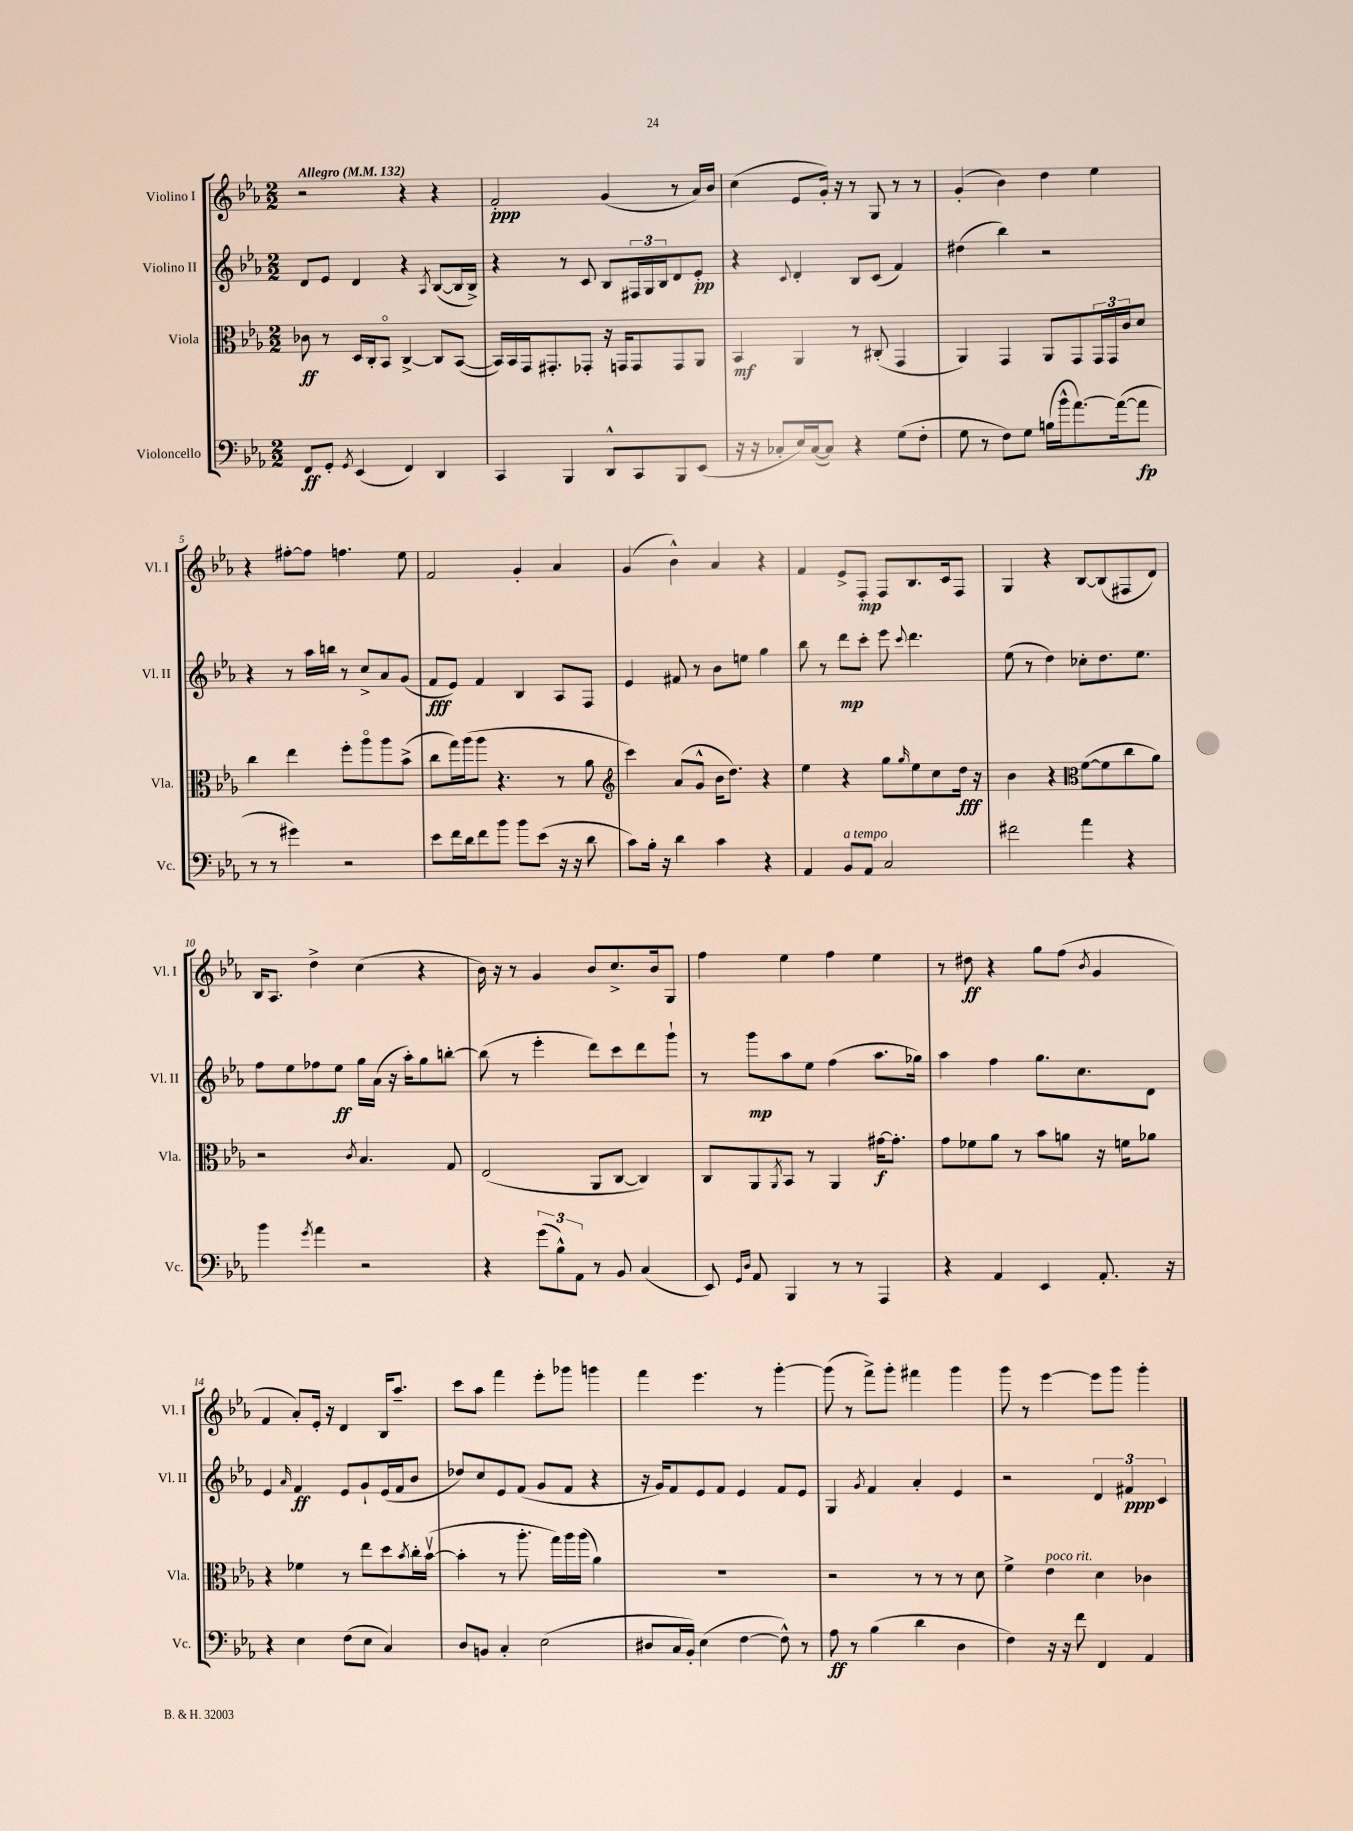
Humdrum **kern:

**kern	**dynam	**kern	**dynam	**kern	**dynam	**kern	**dynam
*part4	*part4	*part3	*part3	*part2	*part2	*part1	*part1
*staff4	*staff4	*staff3	*staff3	*staff2	*staff2	*staff1	*staff1
*I"Violoncello	*	*I"Viola	*	*I"Violino II	*	*I"Violino I	*
*I'Vc.	*	*I'Vla.	*	*I'Vl. II	*	*I'Vl. I	*
*clefF4	*	*clefC3	*	*clefG2	*	*clefG2	*
*k[b-e-a-]	*	*k[b-e-a-]	*	*k[b-e-a-]	*	*k[b-e-a-]	*
*M2/2	*	*M2/2	*	*M2/2	*	*M2/2	*
*MM132	*	*MM132	*	*MM132	*	*MM132	*
=1	=1	=1	=1	=1	=1	=1	=1
!	!	!	!	!	!	!LO:TX:a:B:t=Allegro	!
8FF/L	ff	8c-X\	ff	8d/L	.	2r	.
8GG'/J	.	8r	.	8e-/J	.	.	.
8qGG/	.	.	.	.	.	.	.
(4EE-/	.	16D/LL	.	4d/	.	.	.
.	.	16C'/J	.	.	.	.	.
.	.	8BB-/J	.	.	.	.	.
4FF/)	.	[4C^/	.	4r	.	4r	.
.	.	.	.	8qA-/	.	.	.
4DD/	.	8C/L]	.	([8B-/L	.	4r	.
.	.	([8BB-/J	.	16B-/L]	.	.	.
.	.	.	.	16B-^/JJ)	.	.	.
=2	=2	=2	=2	=2	=2	=2	=2
4CC/	.	16BB-/LL])	.	4r	.	2f'/	ppp
.	.	16BB-/	.	.	.	.	.
.	.	16GG/J	.	.	.	.	.
.	.	8.GG#X'/	.	.	.	.	.
4BBB-/	.	.	.	8r	.	.	.
.	.	8GG-X'/J	.	8c/	.	.	.
8DD^^/L	.	16r	.	8B-/L	.	(4g/	.
.	.	16GGn/KL	.	.	.	.	.
8CC/	.	8GG/	.	24F#X/L	.	.	.
.	.	.	.	24G/	.	.	.
.	.	.	.	24B-/J	.	.	.
8BBB-/	.	8GG/	.	8d/	.	8r	.
(8EE-/J	.	8AA-/J	.	8e-'/J	pp	16a-/LL)	.
.	.	.	.	.	.	16b-/JJ	.
=3	=3	=3	=3	=3	=3	=3	=3
16r	.	4BB-/	mf	4r	.	(4cc\	.
16r	.	.	.	.	.	.	.
8C-X'/L	.	.	.	.	.	.	.
.	.	.	.	8qqc/	.	.	.
16E-/L)	.	4AA-/	.	4d'/	.	8e-/L	.
([16C-/J	.	.	.	.	.	.	.
8C-/J])	.	.	.	.	.	16g'/Jk)	.
.	.	.	.	.	.	16r	.
4r	.	8r	.	8B-/L	.	8r	.
.	.	(8C#X'/	.	(8c/J	.	8G/	.
(8G\L	.	4GG/	.	4f/)	.	8r	.
8F'\J	.	.	.	.	.	8r	.
=4	=4	=4	=4	=4	=4	=4	=4
8G\	.	4AA-/)	.	(4dd#X\	.	(4g'/	.
8r	.	.	.	.	.	.	.
8F\L)	.	4GG/	.	4bb-\)	.	4b-\)	.
8G\J	.	.	.	.	.	.	.
(16Bn\LL	.	8AA-/L	.	2r	.	4dd\	.
16b-^^\J	.	.	.	.	.	.	.
[8.a-\)	.	8GG/	.	.	.	.	.
.	.	24GG/L	.	.	.	4ee-\	.
.	.	24GG/	.	.	.	.	.
(16a-\k_	.	.	.	.	.	.	.
.	.	24c/J	.	.	.	.	.
8a-\J]	fp	8d/J	.	.	.	.	.
!!LO:LB:g=z
=5	=5	=5	=5	=5	=5	=5	=5
8r	.	4cc\	.	4r	.	4r	.
8r	.	.	.	.	.	.	.
4g#X\)	.	4ee-\	.	8r	.	[8ff#X'\L	.
.	.	.	.	16aa-\LL	.	8ff#\J]	.
.	.	.	.	16bbn\JJ	.	.	.
2r	.	8ff'\L	.	8r	.	4.ffn\	.
.	.	8aa-\	.	8cc^/L	.	.	.
.	.	8aa-\	.	8a-/	.	.	.
.	.	(8b-^\J	.	(8g/J	.	8ee-\	.
=6	=6	=6	=6	=6	=6	=6	=6
8e-\L	.	8cc\L	.	8f/L	fff	2f/	.
16f\L	.	16gg\L)	.	8e-/J)	.	.	.
16d\J	.	(16aa-\J	.	.	.	.	.
8f\	.	8aa-\J	.	4f/	.	.	.
8b-\J	.	4.r	.	.	.	.	.
8b-\L	.	.	.	4B-/	.	4g'/	.
(8e-\J	.	.	.	.	.	.	.
16r	.	8r	.	8A-/L	.	4a-/	.
16r	.	.	.	.	.	.	.
8d\	.	8a-\	.	8F/J	.	.	.
=7	=7	=7	=7	=7	=7	=7	=7
*	*	*clefG2	*	*	*	*	*
8c\L)	.	4ccc\)	.	4e-/	.	(4g/	.
16B-'\Jk	.	.	.	.	.	.	.
16r	.	.	.	.	.	.	.
4d\	.	(8a-/L	.	8f#X/	.	4b-^^\)	.
.	.	8g^^/J	.	8r	.	.	.
4c\	.	16b-\KL	.	8b-\L	.	4a-/	.
.	.	8.dd\J)	.	.	.	.	.
.	.	.	.	8een\J	.	.	.
4r	.	4r	.	4gg\	.	4r	.
=8	=8	=8	=8	=8	=8	=8	=8
4AA-/	.	4ee-\	.	8bb-\	.	4f/	.
.	.	.	.	8r	.	.	.
!LO:TX:a:i:t=a tempo	!	!	!	!	!	!	!
8BB-/L	.	4r	.	8ddd\L	mp	8e-^/L	.
8AA-/J	.	.	.	8ccc'\J	.	8F'/J	mp
2C/	.	8gg\L	.	8eee-\	.	8F/L	.
.	.	16qqgg/	.	8qqccc/	.	.	.
.	.	8ee-\	.	4.ddd\	.	8.B-/	.
.	.	8cc\	.	.	.	.	.
.	.	.	.	.	.	16c/k	.
.	.	16dd\Jk	fff	.	.	8F/J	.
.	.	16r	.	.	.	.	.
=9	=9	=9	=9	=9	=9	=9	=9
2f#X\	.	4b-\	.	(8ee-\	.	4G/	.
.	.	.	.	8r	.	.	.
.	.	4r	.	4dd\)	.	4r	.
*	*	*clefC3	*	*	*	*	*
4a-\	.	([8f\L	.	8cc-X'\L	.	[8B-/L	.
.	.	8f\]	.	8.dd\	.	(8B-/]	.
4r	.	8cc\	.	.	.	8F#X/	.
.	.	.	.	8.ee-\J	.	.	.
.	.	8a-\J)	.	.	.	8d/J)	.
!!LO:LB:g=z
=10	=10	=10	=10	=10	=10	=10	=10
4b-\	.	2r	.	8ff\L	.	16B-/KL	.
.	.	.	.	.	.	8.A-/J	.
.	.	.	.	8ee-\	.	.	.
8qg/	.	.	.	.	.	.	.
4a-\	.	.	.	8ff-X\	.	4dd^\	.
.	.	.	.	8ee-\J	ff	.	.
.	.	8qc/	.	.	.	.	.
2r	.	4.B-/	.	16gg\LL	.	(4cc\	.
.	.	.	.	(16a-\JJ	.	.	.
.	.	.	.	16r	.	.	.
.	.	.	.	16aa-'\KL)	.	.	.
.	.	.	.	8gg\	.	4r	.
.	.	8G/	.	[8bbn'\J	.	.	.
=11	=11	=11	=11	=11	=11	=11	=11
4r	.	(2E-/	.	(8bb\]	.	16b-\)	.
.	.	.	.	.	.	16r	.
.	.	.	.	8r	.	8r	.
(12g\L	.	.	.	4eee-'\	.	4g/	.
12B-^^\)	.	.	.	.	.	.	.
12AA-\J	.	.	.	.	.	.	.
8r	.	8AA-/L	.	8ddd\L)	.	8b-/L	.
8BB-/	.	[8C/J	.	8ccc\	.	8.cc^/	.
(4C/	.	4C/])	.	8ddd\	.	.	.
.	.	.	.	.	.	16b-/k	.
.	.	.	.	8ggg`\J	.	8G/J	.
=12	=12	=12	=12	=12	=12	=12	=12
8EE-/)	.	8C/L	.	8r	.	4ff\	.
16qqGG/LL	.	.	.	.	.	.	.
16qqD/JJ	.	.	.	.	.	.	.
8AA-/	.	8AA-/	.	8ggg\L	mp	.	.
.	.	8qAA-/	.	.	.	.	.
4BBB-/	.	8BB-/J	.	8aa-\	.	4ee-\	.
.	.	8r	.	8ee-\J	.	.	.
8r	.	4AA-/	.	(4ff\	.	4ff\	.
8r	.	.	.	.	.	.	.
4AAA-/	.	[16g#X\KL	f	8.aa-\L	.	4ee-\	.
.	.	8.g#'\J]	.	.	.	.	.
.	.	.	.	16gg-X\Jk)	.	.	.
=13	=13	=13	=13	=13	=13	=13	=13
4r	.	8g\L	.	4aa-\	.	8r	.
.	.	8f-X\	.	.	.	8dd#X\	ff
4AA-/	.	8a-\J	.	4ff\	.	4r	.
.	.	8r	.	.	.	.	.
4EE-/	.	8b-\L	.	8.gg\L	.	8gg\L	.
.	.	8an\J	.	.	.	(8ff\J	.
.	.	.	.	8.cc\	.	.	.
.	.	.	.	.	.	8qb-/	.
8.AA-'/	.	16r	.	.	.	4g/	.
.	.	16fn\KL	.	.	.	.	.
.	.	8a-X\J	.	8d\J	.	.	.
16r	.	.	.	.	.	.	.
!!LO:LB:g=z
=14	=14	=14	=14	=14	=14	=14	=14
4r	.	4r	.	4e-/	.	4f/	.
.	.	.	.	16qqa-/	.	.	.
4E-\	.	4f-X\	.	4f/	ff	8a-'/L)	.
.	.	.	.	.	.	16e-'/Jk	.
.	.	.	.	.	.	16r	.
(8F\L	.	8r	.	8e-/L	.	4d/	.
8E-\J	.	8ee-\L	.	8g`/	.	.	.
4C/)	.	8dd\	.	(16e-/L	.	16B-/KL	.
.	.	.	.	16f/J	.	8.aa-~/J	.
.	.	8qb-/	.	.	.	.	.
.	.	16cc'\L	.	8b-/J	.	.	.
.	.	([16b-v\JJ	.	.	.	.	.
=15	=15	=15	=15	=15	=15	=15	=15
8D/L	.	4b-'\]	.	8dd-X/L)	.	8ccc\L	.
8BBn/J	.	.	.	8cc/	.	8aa-\J	.
4C'/	.	8r	.	8e-/	.	4fff\	.
.	.	8.aa-'\	.	(8f/J	.	.	.
(2E-\	.	.	.	8g/L	.	8eee-'\L	.
.	.	16gg\LL)	.	.	.	.	.
.	.	16aa-\	.	8f/J	.	8ggg-X\J	.
.	.	(16aa-\JJ	.	.	.	.	.
.	.	4a-\)	.	4r	.	4gggn\	.
=16	=16	=16	=16	=16	=16	=16	=16
8D#X/L	.	1r	.	16r	.	4fff\	.
.	.	.	.	16g/KL)	.	.	.
16C/L	.	.	.	8f/	.	.	.
16BB-'/JJ)	.	.	.	.	.	.	.
(4E-\	.	.	.	8e-/	.	4.eee-\	.
.	.	.	.	8f/J	.	.	.
[4F\	.	.	.	4e-/	.	.	.
.	.	.	.	.	.	8r	.
8F^^\])	.	.	.	8f/L	.	[4ggg'\	.
8r	.	.	.	8e-/J	.	.	.
=17	=17	=17	=17	=17	=17	=17	=17
8A-\	ff	2r	.	4G/	.	(8ggg\]	.
8r	.	.	.	.	.	8r	.
.	.	.	.	8qg/	.	.	.
(4B-\	.	.	.	4f/	.	8fff^\L)	.
.	.	.	.	.	.	8ggg'\J	.
4d\	.	8r	.	4a-'/	.	4fff#X\	.
.	.	8r	.	.	.	.	.
4D\	.	8r	.	4e-/	.	4ggg\	.
.	.	8d\	.	.	.	.	.
=18	=18	=18	=18	=18	=18	=18	=18
4F\)	.	4f^\	.	2r	.	8ggg\	.
.	.	.	.	.	.	8r	.
!	!	!LO:TX:a:i:t=poco rit.	!	!	!	!	!
16r	.	4e-\	.	.	.	[4eee-\	.
16r	.	.	.	.	.	.	.
8f\	.	.	.	.	.	.	.
4FF/	.	4d\	.	6d/	.	8eee-\L]	.
.	.	.	.	.	.	8ggg\J	.
.	.	.	.	6f#X/	ppp	.	.
4AA-/	.	4c-X\	.	.	.	4ggg'\	.
.	.	.	.	6c/	.	.	.
==	==	==	==	==	==	==	==
*-	*-	*-	*-	*-	*-	*-	*-
